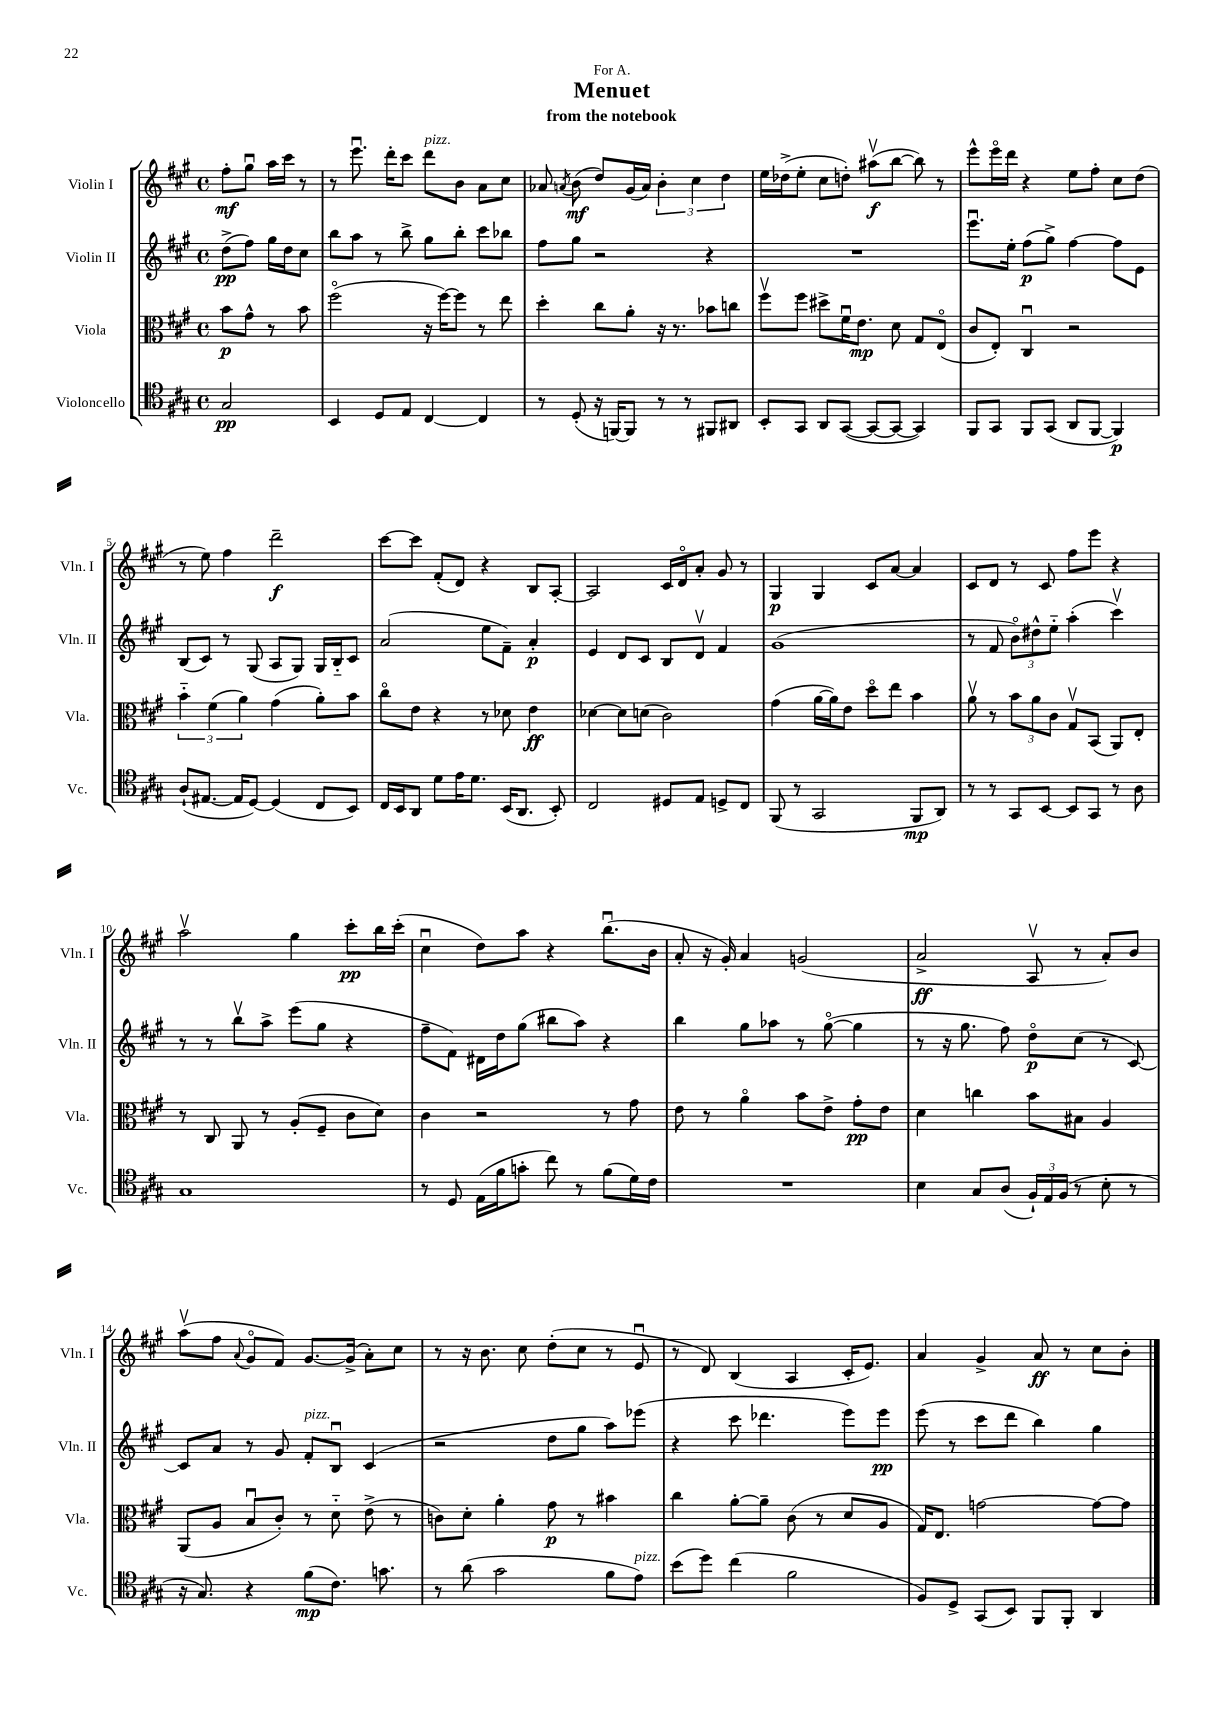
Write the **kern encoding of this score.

**kern	**kern	**kern	**kern
*staff4	*staff3	*staff2	*staff1
*clefC4	*clefC3	*clefG2	*clefG2
*k[f#c#g#]	*k[f#c#g#]	*k[f#c#g#]	*k[f#c#g#]
*M4/4	*M4/4	*M4/4	*M4/4
*met(c)	*met(c)	*met(c)	*met(c)
2G#	8b	(8dd^	8ff#'
.	8g#^^	8ff#)	8gg#u
.	8r	16gg#	16aa
.	.	16dd	16ccc#
.	8b	8cc#	8r
=	=	=	=
4BB	(2ff#o	8bb	8r
.	.	8aa	8.eeeu
8D	.	8r	.
.	.	.	16ddd'
8E	.	8bb^	8ccc#
[4C#	16r	8gg#	8ddd
.	[16ff#)	.	.
.	8ff#]	8bb'	8b
4C#]	8r	8ccc#	8a
.	8ee	8bb-	8cc#
=	=	=	=
8r	4dd'	8ff#	8a-
.	.	.	8qa
(8D'	.	8gg#	(8b
16r	8cc#	2r	8dd)
[16FF)	.	.	.
8FF]	8a'	.	(16g#
.	.	.	16a)
8r	16r	.	6b'
.	8.r	.	.
8r	.	.	.
.	.	.	6cc#
8FF#	8b-	4r	.
.	.	.	6dd
8AA#	8cc	.	.
=	=	=	=
8BB'	8ff#v	1r	16ee
.	.	.	(16dd-^
8GG#	8ff#	.	8ee'
8AA	8dd#^	.	8cc#
([8GG#	16f#u	.	8dd')
.	8.e	.	.
8GG#_	.	.	(8aa#v
8GG#_	8d	.	[8bb
4GG#])	8G#	.	8bb])
.	(8Eo	.	8r
=	=	=	=
8FF#	8c#	8.eeeu	8eee^^
8GG#	8E')	.	16eeeo
.	.	16ee'	16ddd
8FF#	4C#u	(8ff#	4r
(8GG#	.	8gg#^)	.
8AA	2r	[4ff#	8ee
[8FF#	.	.	8ff#'
4FF#])	.	8ff#]	8cc#
.	.	8e	(8dd
=	=	=	=
(8A`	6b'~	(8B	8r
[8.E#	.	8c#)	8ee)
.	(6f#	.	.
.	.	8r	4ff#
16E#]	.	.	.
.	6a)	.	.
[8D)	.	(8G#	.
(4D]	(4g#	8A	2ddd~
.	.	8G#)	.
8C#	8a')	16G#	.
.	.	16B'~	.
8BB)	8b	8c#	.
=	=	=	=
16C#	8cc#o	(2a	[8ccc#
16BB	.	.	.
8AA	8e	.	8ccc#]
8d	4r	.	(8f#'
16e	.	.	8d)
8.d	.	.	.
.	8r	8ee	4r
(16BB	8d-	8f#~)	.
8.AA	.	.	.
.	4e	4a'	8B
8BB')	.	.	[8A'
=	=	=	=
2C#	[4d-	4e	2A]
.	8d-]	8d	.
.	(8d	8c#	.
8D#	2c#)	8B	16c#
.	.	.	16do
8E	.	8dv	8a'
8D^	.	4f#	8g#
8C#	.	.	8r
=	=	=	=
(8FF#	(4g#	(1g#	4G#
8r	.	.	.
2GG#	[16a	.	4G#
.	16a])	.	.
.	8e	.	.
.	8ddo	.	8c#
.	8ee	.	[8a
8FF#	4b	.	4a]
8AA)	.	.	.
=	=	=	=
8r	8av	8r	8c#
8r	8r	8f#	8d
8GG#	12b	12bo)	8r
.	12a	12dd#^^	.
[8BB	.	.	8c#
.	12c#	12ee'~	.
8BB]	8G#v	(4aa'	8ff#
8GG#	(8BB	.	8eee
8r	8AA)	4ccc#v)	4r
8A	8E'	.	.
=	=	=	=
1G#	8r	8r	2aav
.	8C#	8r	.
.	8AA	8bbv	.
.	8r	8aa^	.
.	(8A'	(8eee	4gg#
.	8F#~	8gg#	.
.	8c#	4r	8ccc#'
.	8d)	.	16bb
.	.	.	(16ccc#'
=	=	=	=
8r	4c#	8ff#~	4cc#u
8D	.	8f#)	.
(16E	2r	16d#	8dd)
16f#	.	16dd	.
8g'	.	(8gg#	8aa
8cc#)	.	8bb#	4r
8r	.	8aa)	.
(8f#	8r	4r	(8.bbu
16d)	8g#	.	.
16c#	.	.	16b
=	=	=	=
1r	8e	4bb	8a'
.	8r	.	16r
.	.	.	16g#')
.	4ao	8gg#	4a
.	.	8aa-	.
.	8b	8r	(2g
.	8e^	([8gg#o	.
.	8g#'	4gg#]	.
.	8e	.	.
=	=	=	=
4B	4d	8r	2a^
.	.	16r	.
.	.	8.gg#	.
8G#	4cc	.	.
(8A	.	8ff#)	.
24F#`)	8b	8ddo	8Av
24E	.	.	.
(24F#	.	.	.
8r	8B#	(8cc#	8r
8B'	4A	8r	8a')
8r	.	[8c#)	8b
=	=	=	=
16r	(8AA	8c#]	(8aav
8.G#)	.	.	.
.	8A	8a	8ff#
.	.	.	8qqa
4r	8Bu	8r	8g#o
.	8c#')	8g#	8f#)
(8f#	8r	8f#'	[8.g#
8.c#)	8d'~	8Bu	.
.	.	.	(16g#^]
.	(8e^	(4c#	8a')
8.g	.	.	.
.	8r	.	8cc#
=	=	=	=
8r	8c)	2r	8r
(8a	8d'	.	16r
.	.	.	8.b
2g#	4a'	.	.
.	.	.	8cc#
.	8g#	8dd	(8dd'
.	8r	8gg#	8cc#
8f#	4b#	8aa)	8r
8e)	.	(8eee-	8eu
=	=	=	=
(8b	4cc#	4r	8r
8dd)	.	.	8d)
(4cc#	[8a'	8ccc#	(4B
.	8a~]	4.ddd-	.
2f#	(8c#	.	4A
.	8r	.	.
.	8d	8eee)	16c#'
.	.	.	8.e)
.	8A	8eee	.
=	=	=	=
8F#)	16G#)	(8eee	4a
.	8.E	.	.
8D^	.	8r	.
(8GG#	[2g	8ccc#	4g#^
8BB)	.	8ddd	.
8FF#	.	4bb)	8a
8FF#'	.	.	8r
4AA	8g_	4gg#	8cc#
.	8g]	.	8b'
==	==	==	==
*-	*-	*-	*-
